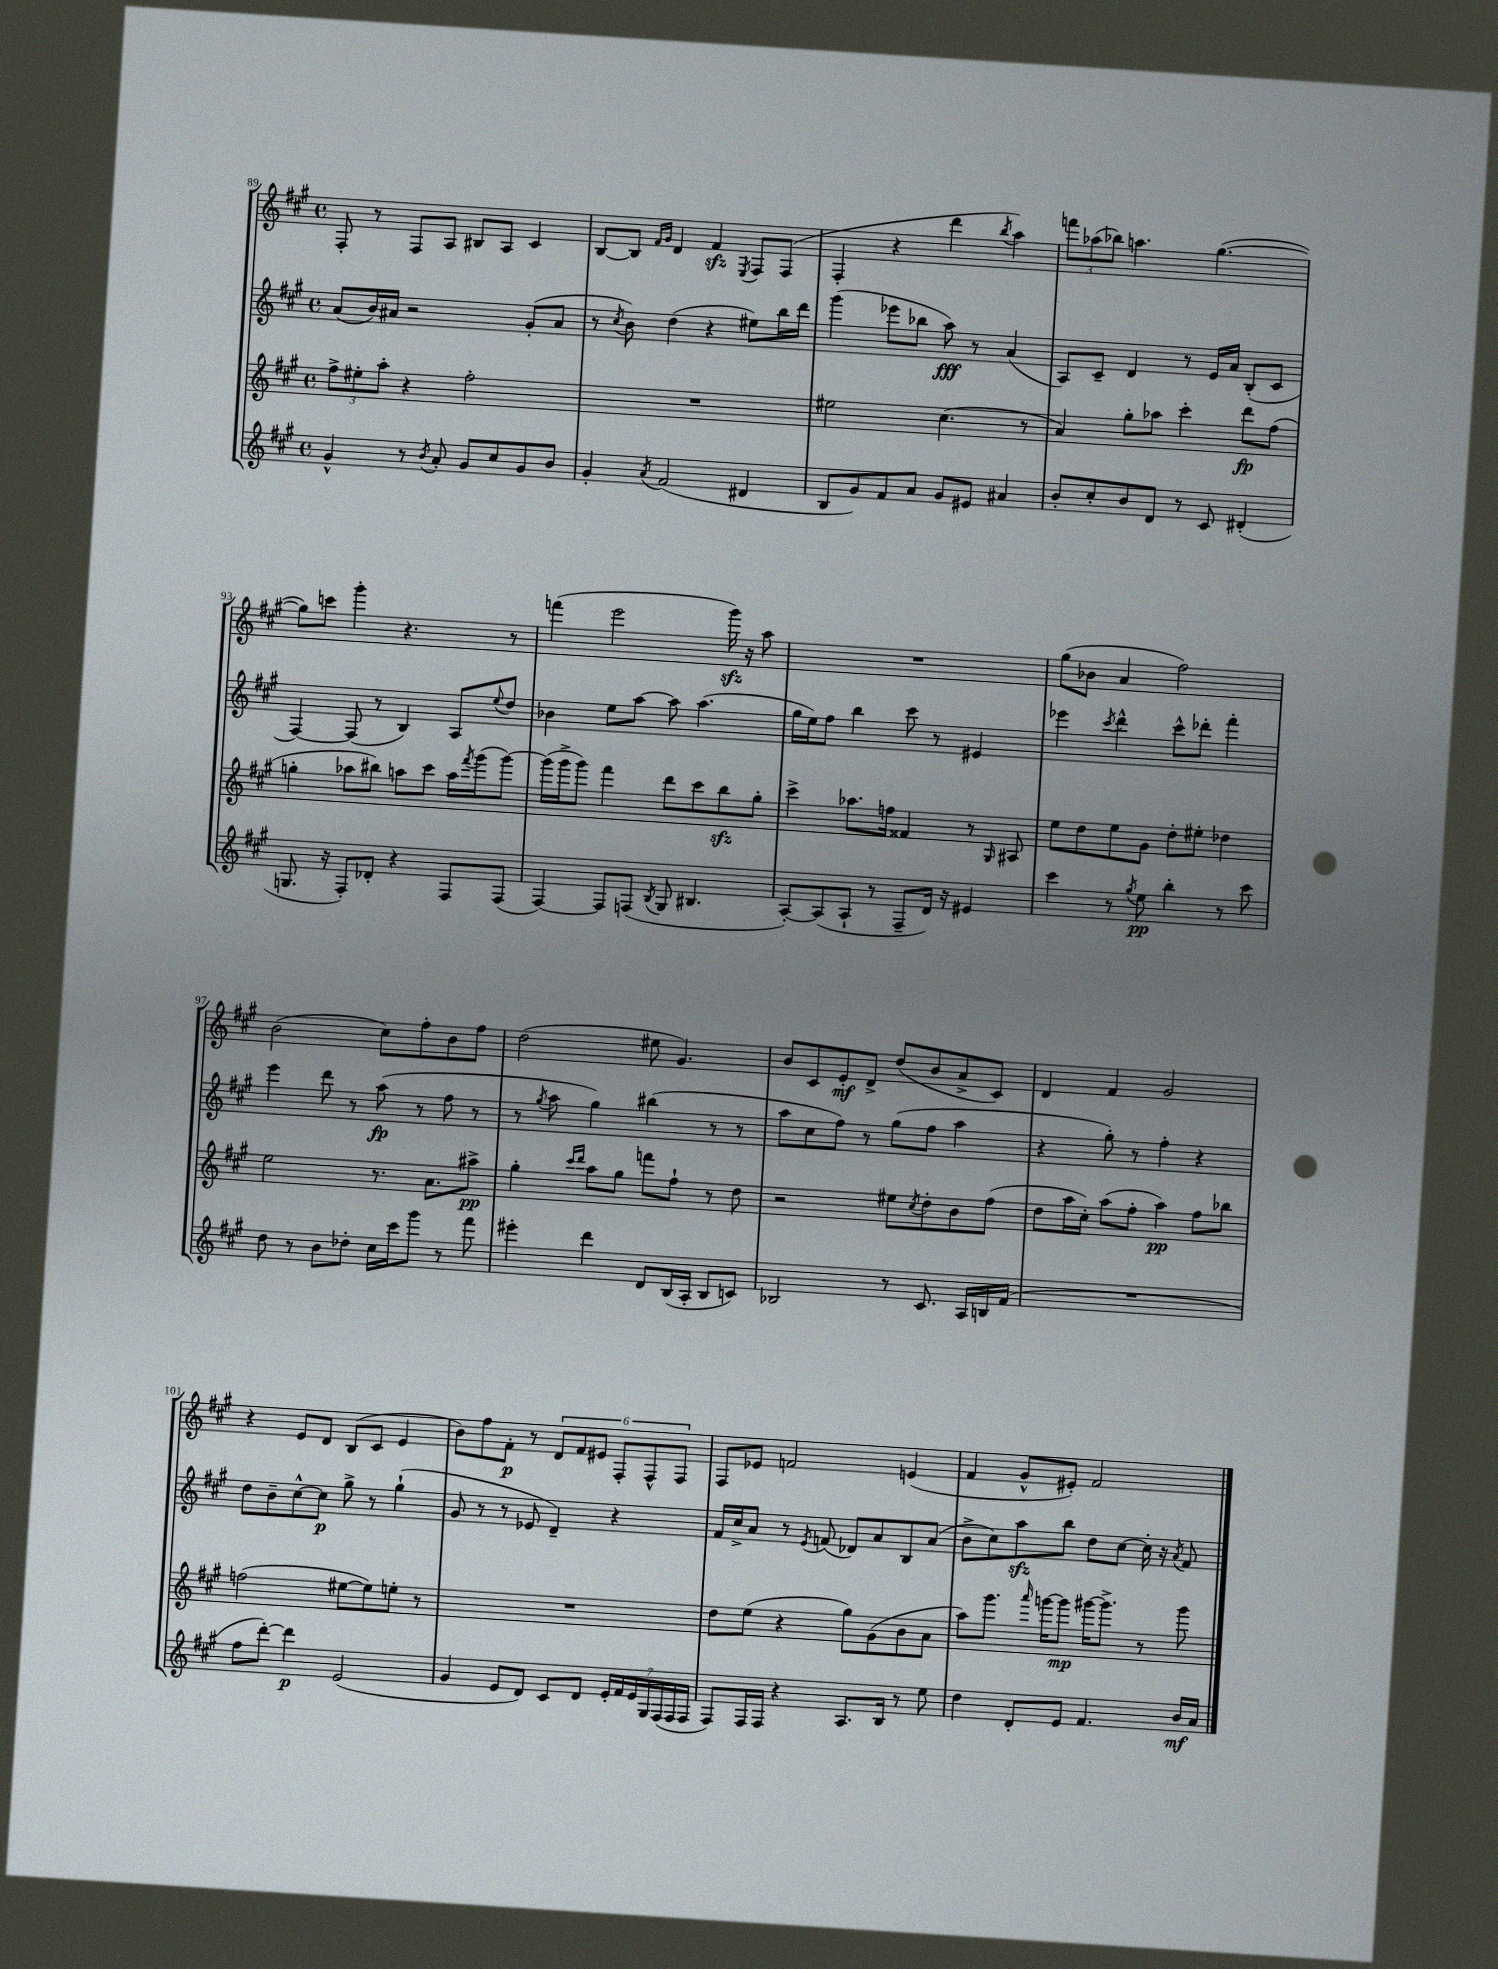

**kern	**kern	**kern	**kern
*staff4	*staff3	*staff2	*staff1
*clefG2	*clefG2	*clefG2	*clefG2
*k[f#c#g#]	*k[f#c#g#]	*k[f#c#g#]	*k[f#c#g#]
*M4/4	*M4/4	*M4/4	*M4/4
*met(c)	*met(c)	*met(c)	*met(c)
4g#^^/	12ff#^\L	(8a/L	8F#'/
.	12ee#'\	.	.
.	.	16b/L)	8r
.	12aa'\J	.	.
.	.	16a#/JJ	.
8r	4r	2r	8F#/L
8qb/	.	.	.
8a'/	.	.	8A/J
8g#/L	2ff#'\	.	8B#/L
8cc#/	.	.	8A/J
8g#/	.	(8g#'/L	4c#/
8b/J	.	8a#/J	.
=	=	=	=
4g#'/	1r	8r	[8B/L
.	.	8qcc#/	.
.	.	8b\)	8B/]J
.	.	.	16qqf#/LL
8qa/	.	.	16qqg#/JJ
(2f#/	.	(4dd\	4d/
.	.	4r	4f#/
.	.	.	8qE/
4d#/	.	8ee#\L)	8F#/L
.	.	16bb\L	(8F#/J
.	.	16ddd\JJ	.
=	=	=	=
8B/L	2ee#\	(4ggg#\	4F#'/
8g#/)	.	.	.
8f#/	.	8eee-\L	4r
8a/J	.	8bb-\J	.
8g#/L	(4.cc#\	8aa\)	4ddd\
8e#/J	.	8r	.
.	.	.	8qbb/
4a#/	.	(4a/	4aa\)
.	8r	.	.
=	=	=	=
8b'/L	4a/)	8A/L)	12fff\L
.	.	.	(12aa-\
8cc#'/	.	8c#~/J	.
.	.	.	12bb-\J)
8b/	8gg#'\L	4d/	4.aa\
8d/J	8aa-\J	.	.
8r	4ccc#'\	8r	.
8c#/	.	16e/LL	([4.gg#\
.	.	16a/JJ	.
(4d#'/	8ddd\L	(8B'/L	.
.	(8ff#\J	8c#/J	.
=	=	=	=
8.G/	4gg'\	[4F#/)	8gg#\]L)
.	.	.	8ccc\J
16r	.	.	.
8F#'/L)	8aa-\L	(8F#/]	4ggg#'\
8d-'/J	8bb#\J)	8r	.
4r	8aa\L	4B/)	4.r
.	8ccc#\J	.	.
8F#/L	16aa\LL	8A/L	.
.	8qfff#/	.	.
.	(16ggg#\J	.	.
.	.	8qqee/	.
(8F#/J	[8ggg#\J)	8dd/J	8r
=	=	=	=
[4F#/)	(16ggg#\]LL	4b-\	(4fff\
.	16ggg#^\J	.	.
.	8ggg#\J)	.	.
8F#/]L	4fff#\	8ee\L	2eee\
(8F/J	.	[8aa\J	.
8qB/	.	.	.
8G#/	8ddd\L	8aa\]	.
4.B#/	8ccc#\	(4.aa\	.
.	8bb\	.	16ggg#\)
.	.	.	16r
.	8gg#'\J	.	8aa\
=	=	=	=
[8A'/L)	4ccc#^\	16gg#\LL	1r
.	.	16ee\J)	.
(8A/]	.	8ff#\J	.
8A`/J	8.aa-\L	4bb\	.
8r	.	.	.
.	16ff\Jk	.	.
8F#~/L	4f##/	8ccc#\	.
16d/Jk)	.	8r	.
16r	.	.	.
4e#/	8r	4e#/	.
.	16qqG#/	.	.
.	8A#/	.	.
=	=	=	=
4ccc#\	8ee\L	4eee-\	(8gg#\L
.	8dd\	.	8b-\J
.	.	8qccc#/	.
8r	8ee\	4ddd^^\	4a/
8qgg#/	.	.	.
8ee\	8g#\J	.	.
4bb'\	8dd'\L	8ccc#^^\L	2ff#\)
.	8ee#'\J	8ddd-'\J	.
8r	4dd-\	4fff#'\	.
8ccc#\	.	.	.
=	=	=	=
8dd\	2ee\	4eee\	(2b\
8r	.	.	.
8b\L	.	8ddd\	.
8dd-'\J	.	8r	.
16cc#\LL	8.r	(8aa\	8cc#\L)
16ccc#\J	.	.	.
8ggg#\J	.	8r	8ff#'\
.	8.a\L	.	.
8r	.	8ff#\	8b\
8fff#\	8aa#^\J	8r	8ff#\J
=	=	=	=
4eee#'\	4gg#'\	8r	(2dd\
.	.	8qgg#/	.
.	.	8aa\	.
.	16qqccc#/LL	.	.
.	16qqddd/JJ	.	.
4ddd\	8aa\L	4gg#\)	.
.	8gg#\J	.	.
8d/L	8fff\L	(4bb#\	8ee#\
(16B/L	8ff#`\J	.	4.g#/)
16A'/JJ	.	.	.
8B/L	8r	8r	.
8c/J)	8dd\	8r	.
=	=	=	=
2B-/	2r	8aa\L	8b/L
.	.	8cc#\	8c#/
.	.	8ff#\J)	8e'/
.	.	8r	8d^/J
8r	8ee#\L	(8gg#\L	(8dd/L
.	8qcc#/	.	.
8.c#/	8dd'\	8ff#\J	8b/
.	8b\	4aa\	8a^/
16A/LL	.	.	.
16B/	(8ff#\J	.	8c#/J)
(16f#/JJ	.	.	.
=	=	=	=
1r	8dd\L	4r	4d/
.	16aa\L	.	.
.	16cc#'\JJ)	.	.
.	(8aa\L	8gg#'\)	4f#/
.	8ff#'\J	8r	.
.	4aa\)	4ff#'\	2g#/
.	8ff#\L	4r	.
.	8bb-\J	.	.
=	=	=	=
8ff#\L	(2ff\	8dd\L	4r
[8ddd'\J)	.	8b~\	.
4ddd\]	.	[8cc#^^\	8e/L
.	.	8cc#\]J	8d/J
(2e/	[8ee#\L	8gg#^\	(8B/L
.	8ee#\])	8r	8c#/J
.	8ee'\J	(4gg#`\	4e/
.	8r	.	.
=	=	=	=
4g#/	1r	8g#/	8b\L)
.	.	8r	8ff#\
8e/L	.	8r	8f#'\J
8d/J)	.	8e-/	8r
8c#/L	.	4d~/)	12d/L
.	.	.	12f#/
8d/J	.	.	.
.	.	.	12e#/J
28e'/LL	.	4r	12F#'/L
28f#/	.	.	.
28e/	.	.	.
.	.	.	12F#^^/
28G#/	.	.	.
(28F#/	.	.	.
.	.	.	12F#/J
28F#/	.	.	.
28F#/JJ	.	.	.
=	=	=	=
8F#/L)	8dd\L	16f#/LL	8F#/L
.	.	16cc#^/J	.
16F#/L	(8ee\J	8a/J	8e-/J
16F#/JJ	.	.	.
4r	4r	8r	2f/
.	.	8qe/	.
.	.	(8f/	.
8.A/L	8gg#\L)	8d-/L)	.
.	(8g#\	8a/	.
16B/Jk	.	.	.
8r	8b\	8B/	(4e/
8ee\	8a\J	(8a/J	.
=	=	=	=
4dd\	8aa\L)	8b^\L	4f#/
.	8.ggg#\J	8cc#\)	.
8d'/L	.	8aa\	8g#^^/L
.	16qqaaa/	.	.
.	[16ggg\LK	.	.
8e/J	8ggg\]J	8bb\J	8e#'/J)
4.f#/	[16ggg#\LK	8dd\L	2f#/
.	8.ggg#^\]J	.	.
.	.	[8cc#\J	.
.	8r	16cc#'\]	.
.	.	16r	.
.	.	8qa/	.
16b/LL	8ggg#\	8f#/	.
16a/JJ	.	.	.
==	==	==	==
*-	*-	*-	*-
